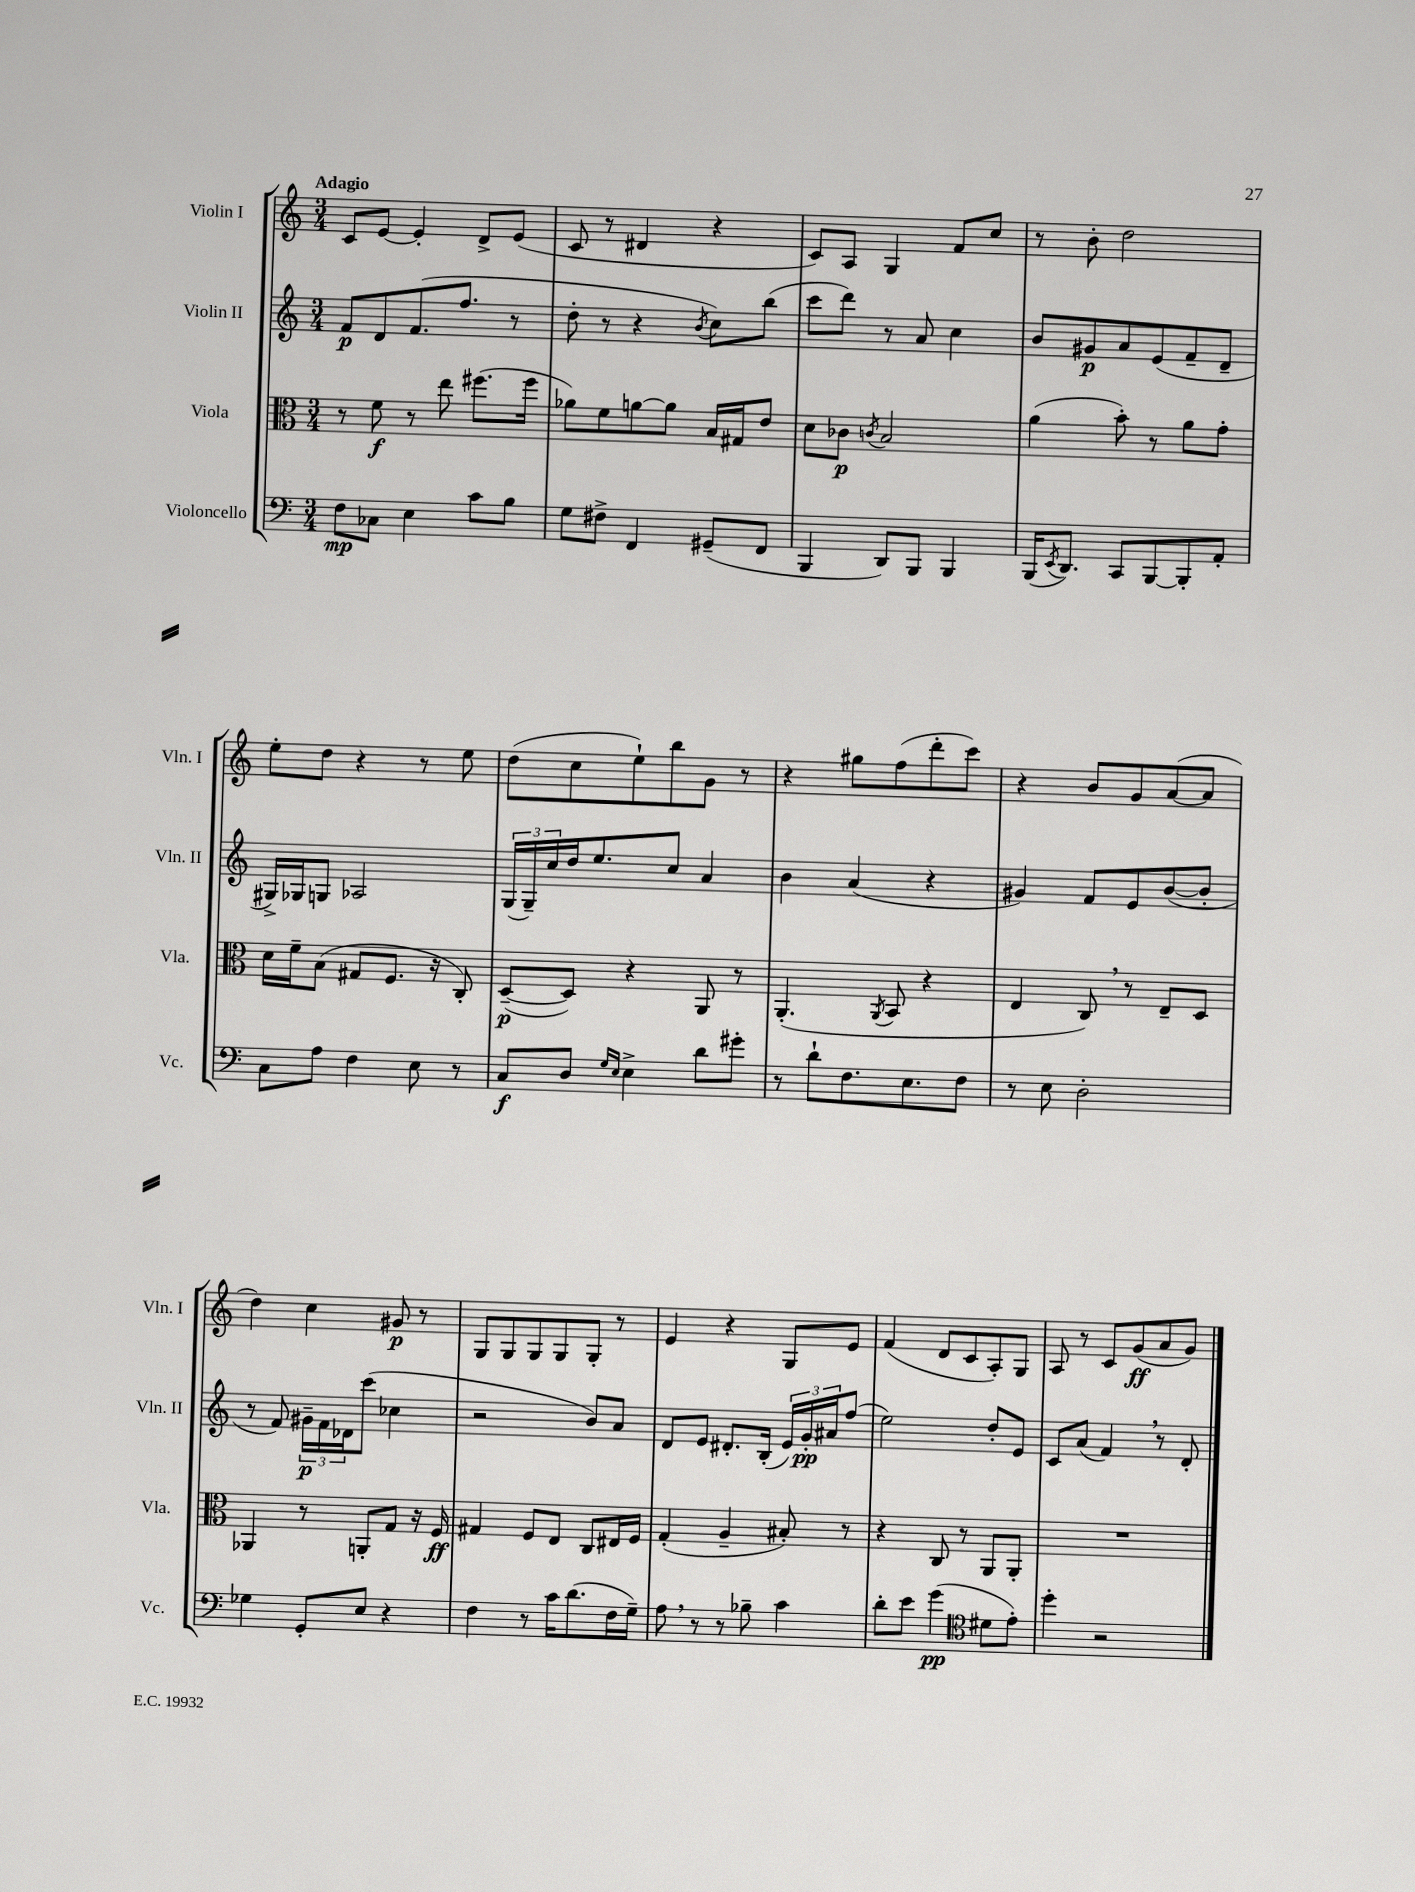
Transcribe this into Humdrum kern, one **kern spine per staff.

**kern	**kern	**kern	**kern
*staff4	*staff3	*staff2	*staff1
*clefF4	*clefC3	*clefG2	*clefG2
*k[]	*k[]	*k[]	*k[]
*M3/4	*M3/4	*M3/4	*M3/4
8F	8r	8f	8c
8C-	8f	8d	[8e
4E	8r	(8.f	4e']
.	8ee	.	.
.	.	8.ff	.
8c	(8.ff#	.	8d^
8B	.	8r	(8e
.	16ff#	.	.
=	=	=	=
8G	8a-)	8dd'	8c
8F#^	8f	8r	8r
4FF	[8a	4r	4d#
.	8a]	.	.
.	.	8qb	.
(8GG#~	16B	8cc)	4r
.	16G#	.	.
8FF	8e	(8bb	.
=	=	=	=
4BBB	8d	8ccc	8c)
.	8c-	8ddd)	8A
.	8qc	.	.
8DD)	2B	8r	4G
8BBB	.	8a	.
4BBB	.	4cc	8f
.	.	.	8cc
=	=	=	=
(16BBB	(4a	8b	8r
8qEE	.	.	.
8.DD)	.	.	.
.	.	8g#	8b'
8CC	8b')	8a	2dd
[8BBB	8r	(8e	.
8BBB']	8a	8f~	.
8AA'	8g'	8d~	.
=	=	=	=
8C	16d	16G#^)	8ee'
.	16f~	16G-	.
8A	(8B	8G	8dd
4F	8G#	2A-	4r
.	8.F	.	.
8E	.	.	8r
.	16r	.	.
8r	8C')	.	8ee
=	=	=	=
8C	([8D~	(24G	(8dd
.	.	24G~)	.
.	.	24cc	.
8D	8D])	16dd	8cc
.	.	8.ee	.
16qqG	.	.	.
16qqE	.	.	.
4E^	4r	.	8ee`)
.	.	8cc	8bb
8d	8AA	4a	8g
8g#'	8r	.	8r
=	=	=	=
8r	(4.AA'	4b	4r
8d`	.	.	.
8.F	.	(4a	8gg#
.	8qAA	.	.
.	8BB	.	(8ff
8.E	.	.	.
.	4r	4r	8ddd'
8F	.	.	8ccc)
=	=	=	=
8r	4E	4g#)	4r
8E	.	.	.
2D'	8C)	8f	8b
.	8r	8e	8g
.	8E~	([8b	([8a
.	8D	8b']	8a]
=	=	=	=
4G-	4AA-	8r	4dd)
.	.	8f)	.
8GG'	8r	24g#~	4cc
.	.	24f	.
.	.	24d-	.
8E	8AA'	(8ccc	.
4r	8G	4cc-	8g#
.	16r	.	8r
.	16F	.	.
=	=	=	=
4F	4G#	2r	8G
.	.	.	8G
8r	8F	.	8G
16c	8E	.	8G
(8.d	.	.	.
.	8C	8b)	8G'
16F	16E#	8a	8r
16G~)	16F	.	.
=	=	=	=
8A	(4G'	8d	4e
8r	.	8e	.
8r	4A~	8.d#'	4r
8B-~	.	.	.
.	.	(16B'	.
4c	8B#')	24e)	8G
.	.	24g'	.
.	.	24a#	.
.	8r	(8ff	8e
=	=	=	=
8d'	4r	2ee)	(4f
8e	.	.	.
(4g	8C	.	8d
.	8r	.	8c
*clefC4	*	*	*
8d#	8AA	8dd'	8A')
8e')	8AA'	8e	8G
=	=	=	=
4dd'	2.r	8c	8A
.	.	(8a	8r
2r	.	4f)	8c
.	.	.	(8g
.	.	8r	8a
.	.	8d'	8g)
==	==	==	==
*-	*-	*-	*-
